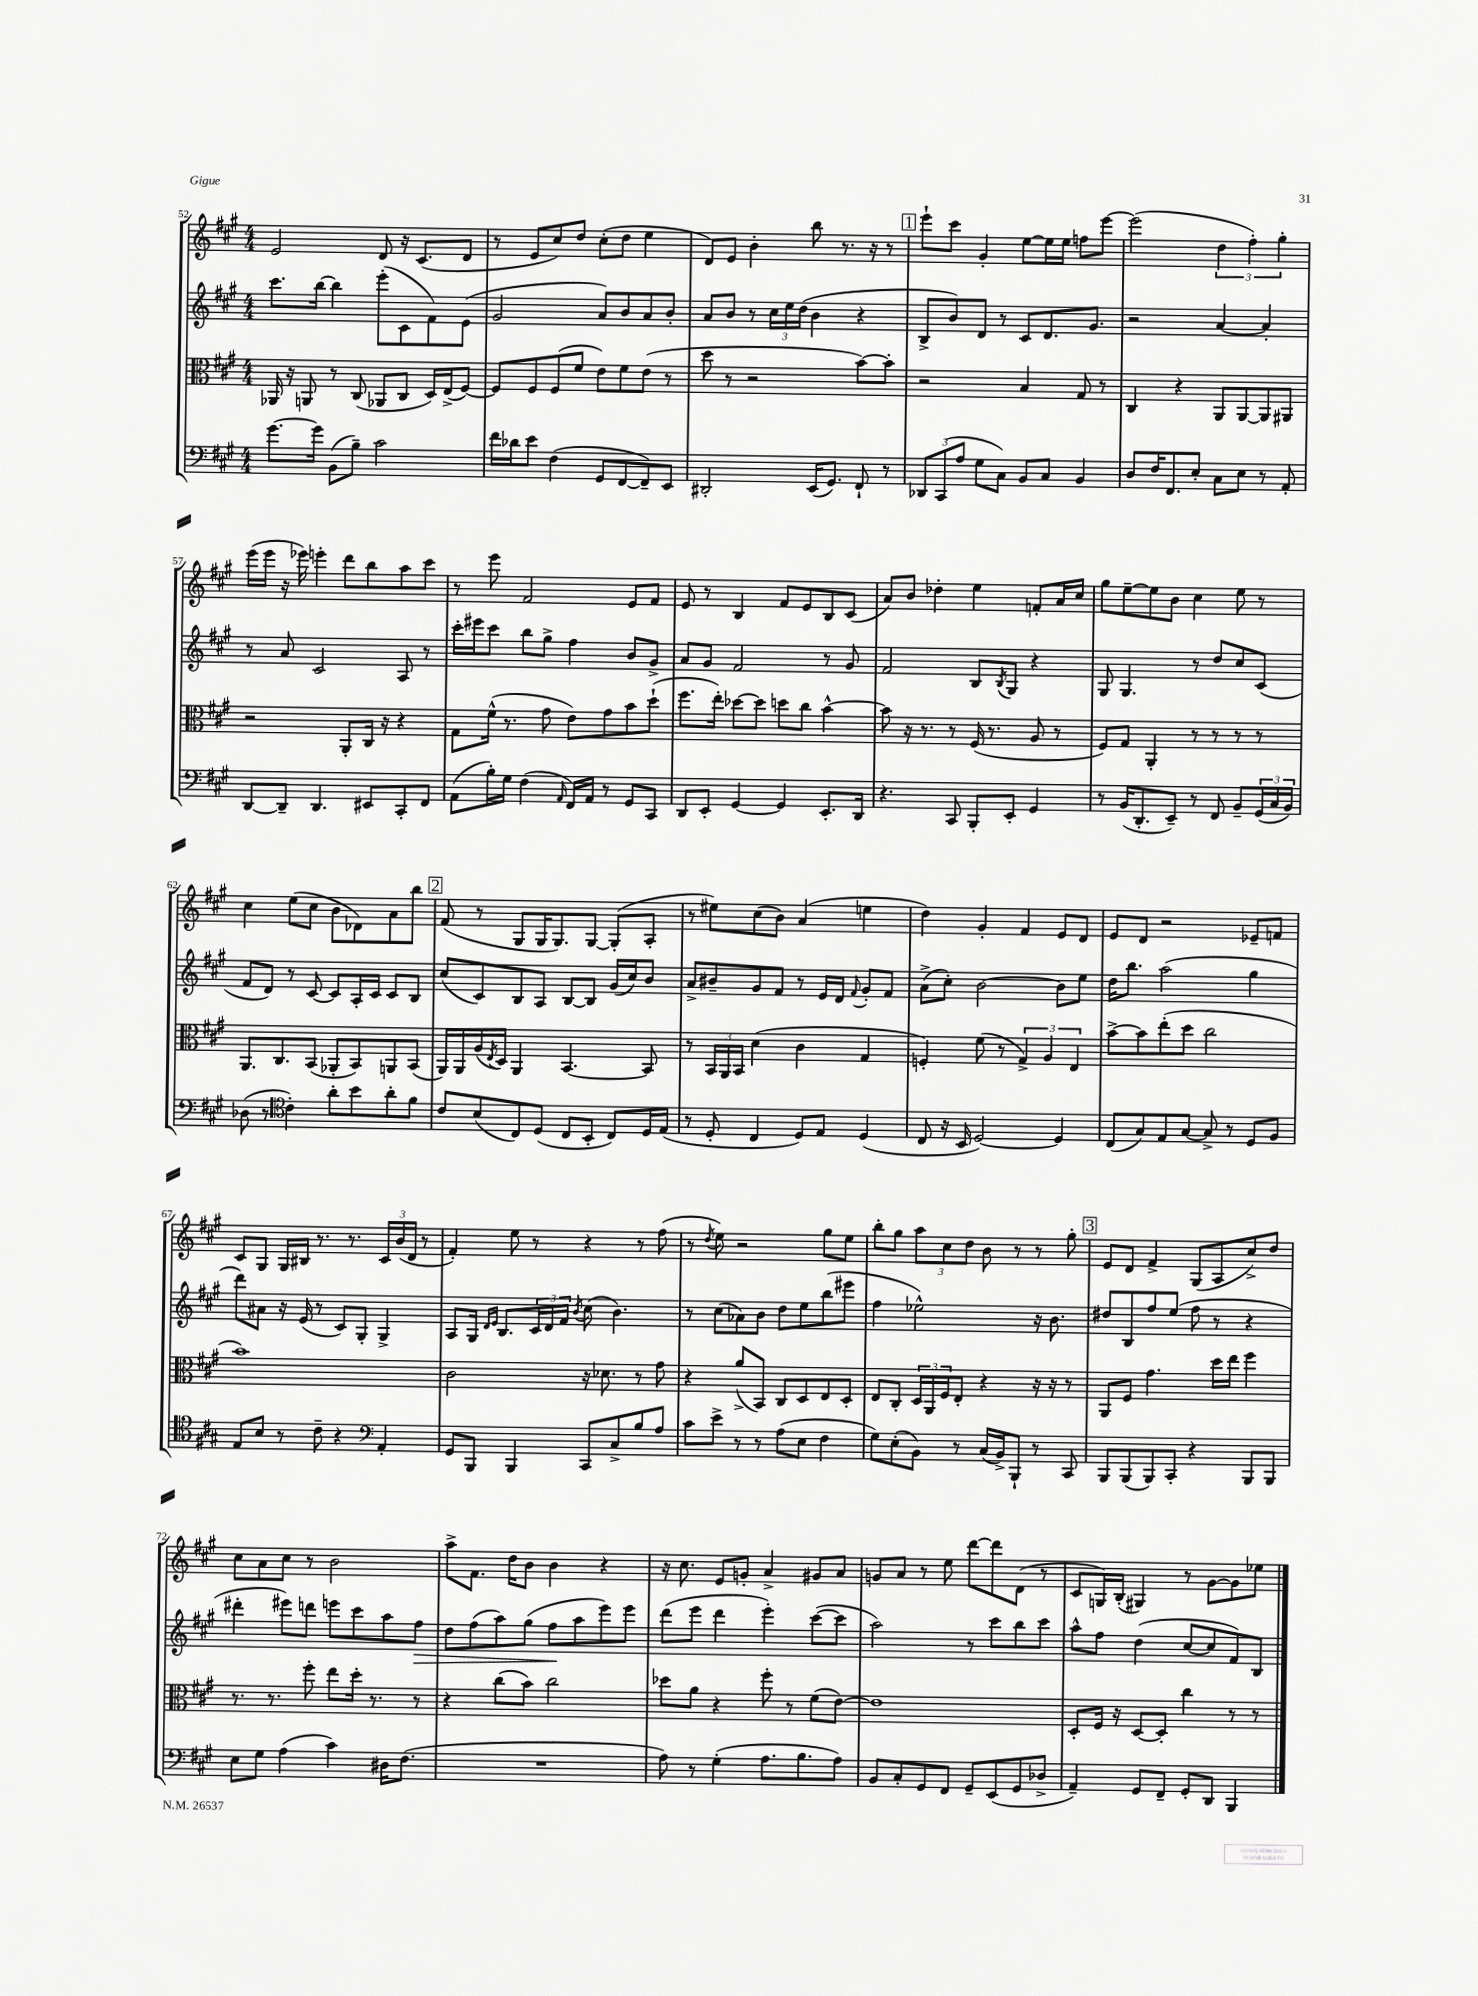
<<
\new StaffGroup <<
\new Staff = "s0" {
    \clef treble \key a \major \numericTimeSignature \time 4/4
    e'2 d'8 r16 cis'8.( d'8 |
    r8 e'8 cis''8) d''8 cis''8-.( d''8 e''4 |
    d'8) e'8 b'4-. b''8 r8. r16 r8 |
    \mark \markup { \box "1" } e'''8-! cis'''8 gis'4-. e''8~ e''16 e''16 f''8 e'''8~ |
    e'''2( \tuplet 3/2 { d''4 fis''4-.) gis''4-. } |
    e'''16( e'''16 r16 ees'''16) e'''4-. d'''8 b''8 a''8 cis'''8 |
    r8 e'''8 fis'2 e'8 fis'8 |
    e'8 r8 b4 fis'8 e'8 b8 cis'8( |
    a'8) b'8 des''4-. e''4 f'8-. a'16 cis''16 |
    gis''8 e''8~-- e''8 b'8 cis''4 e''8 r8 |
    cis''4 e''8( cis''8 b'8 des'8) a'8 b''8 |
    \mark \markup { \box "2" } fis'8( r8 gis8 gis16 gis8.) gis8~ gis8-.( a8-. |
    r8 eis''8) cis''8( b'8) a'4( e''4 |
    d''4) gis'4-. fis'4 e'8 d'8 |
    e'8 d'8 r2 ees'8-- f'8 |
    cis'8 gis8 gis16 bis16 r8. r8. \tuplet 3/2 { cis'16 b'16( d'16 } r8 |
    fis'4-.) e''8 r8 r4 r8 fis''8( |
    r8 \acciaccatura { d''8 } e''8) r2 gis''8 e''8 |
    b''8-. gis''8 \tuplet 3/2 { a''8 cis''8 d''8 } b'8 r8 r8 gis''8-. |
    \mark \markup { \box "3" } e'8 d'8 fis'4-> gis8( a8 cis''8->) d''8 |
    cis''8 a'8 cis''8 r8 b'2 |
    a''8-> fis'8. d''16 b'8 b'4 r4 |
    r16 cis''8. e'8 g'8-. a'4-> gis'8 a'8 |
    g'8 a'8 r8 e''8 d'''8~ d'''8 d'8( r8 |
    cis'8 g16) b16-.( gis4) r8 gis'8~ gis'8 ees''8 \bar "|." |
}
\new Staff = "s1" {
    \clef treble \key a \major \numericTimeSignature \time 4/4
    cis'''8. b''16~ b''4 e'''8-.( cis'8 fis'8) e'8( |
    gis'2 a'8) b'8 a'8 b'8-. |
    a'8 b'8 r8 \tuplet 3/2 { cis''16 e''16 d''16( } b'4 r4 |
    \mark \markup { \box "1" } b8-> b'8) d'8 r8 cis'8 d'8. gis'8. |
    r2 a'4~ a'4-. |
    r8 a'8 cis'2 a8 r8 |
    cis'''16-. eis'''16 cis'''8 b''8 gis''8-> fis''4 b'8 gis'8-> |
    a'8 gis'8 fis'2 r8 gis'8 |
    fis'2 b8 \acciaccatura { b8 } gis8 r4 |
    gis8 gis4. r8 d''8 cis''8 cis'8( |
    fis'8 d'8) r8 cis'8~ cis'8 a16-. cis'16 cis'8 b8 |
    \mark \markup { \box "2" } cis''8( cis'8) b8 a8 b8~ b8 gis'16( cis''16) b'8 |
    a'8-> bis'8-- gis'8 fis'8 r8 e'16 d'16 \appoggiatura { fis'8 } gis'8-. fis'8 |
    a'8->( cis''8-.) b'2~ b'8 e''8 |
    d''16 b''8. a''2( gis''4 |
    d'''8) ais'8 r16 e'16( r8 cis'8) gis8-. gis4-> |
    a8 gis16 \grace { d'16 e'16 } b8. \tuplet 3/2 { cis'16 d'16 fis'16 } \acciaccatura { b'8 } cis''8( b'4.) |
    r8 cis''8( aes'8) b'8 d''8 e''8 b''8( eis'''8 |
    fis''4 ees''2-^) r16 b'8. |
    \mark \markup { \box "3" } dis''8 b8 fis''8 e''8( fis''8 r8 r4 |
    dis'''4-. eis'''8) d'''8 e'''8 cis'''8 a''8 fis''8\> |
    d''8 fis''8( a''8) gis''8( fis''8\! a''8 e'''8) e'''8 |
    d'''8( e'''8 d'''4 e'''4-.) cis'''8~( cis'''8 |
    a''2) r8 cis'''8 b''8 cis'''8 |
    a''8-^ fis''8 d''4( cis''8~ cis''8 fis'8) b8 \bar "|." |
}
\new Staff = "s2" {
    \clef alto \key a \major \numericTimeSignature \time 4/4
    aes,16 r16 a,8 r8 cis8( aes,8 cis8 d16) e16->( fis8~) |
    fis8 fis8 fis8( fis'8 e'8) fis'8 e'8( r8 |
    d''8 r8 r2 b'8~) b'8-. |
    \mark \markup { \box "1" } r2 b4 gis8 r8 |
    cis4 r4 a,8 a,8~ a,8 ais,8 |
    r2 a,8-. cis16 r16 r4 |
    gis8 fis'16-^( r8. gis'8 e'8) gis'8 b'8 d''8-!( |
    fis''8. e''16-.) des''8~ des''8 d''8 cis''8 b'4~-^ |
    b'8 r16 r8. r8 fis16( r8. a8 r8 |
    fis8) gis8 a,4-. r8 r8 r8 r8 |
    a,8. cis8. b,8( aes,8-. b,8) a,8 b,8( |
    \mark \markup { \box "2" } a,16) a,16 a16( \acciaccatura { e8 } d16) a,4 b,4.~ b,8 |
    r8 \tuplet 3/2 { b,16 a,16 b,16 } d'4( cis'4 gis4 |
    f4-.) fis'8( r8 \tuplet 3/2 { gis4->) a4 e4 } |
    b'8~-> b'8 e''8-.( d''8 cis''2 |
    b'1) |
    cis'2 r16 des'8. r8 gis'8 |
    r4 a'8->( b,8) cis8 d8 e8 d8-. |
    e8 cis8-. \tuplet 3/2 { d16 a,16 fis16 } e8-. r4 r16 r16 r8 |
    \mark \markup { \box "3" } a,8 fis8 gis'4. d''16 e''16 fis''4 |
    r8. r8. fis''8-. e''8 d''16-. r8. r8 |
    r4 cis''8( b'8) cis''2 |
    des''8 a'8 r4 fis''8-. r8 fis'8( e'8~) |
    e'1 |
    d8-. fis16 r16 d8~ d8-. cis''4 r8 r8 \bar "|." |
}
\new Staff = "s3" {
    \clef bass \key a \major \numericTimeSignature \time 4/4
    gis'8.~ gis'16 b,8( b8--) cis'2 |
    fis'16 des'16 e'8 fis4( gis,8 fis,8~ fis,8--) e,8 |
    dis,2-. e,16( gis,8.) fis,8-! r8 |
    \mark \markup { \box "1" } \tuplet 3/2 { des,8 cis,8( a8 } gis8 cis8) b,8 cis8 b,4 |
    d8 fis16 fis,8. e8-. cis8 e8 r8 a,8-. |
    d,8~ d,8-- d,4. eis,8 cis,8-. fis,8 |
    a,8( b16-.) gis16 fis4( \grace { a,16 } fis,16) a,16 r8 gis,8 cis,8 |
    d,8 e,8-. gis,4~ gis,4 e,8.-. d,16 |
    r4. cis,8 b,,8-. e,8-. gis,4 |
    r8 b,16( d,8.-. e,8--) r8 fis,8 b,8-- \tuplet 3/2 { gis,16( cis16 b,16) } |
    des8( r8 \clef tenor cis'4-.) a'8-. b'8 a'8-. fis'8 |
    \mark \markup { \box "2" } cis'8 b8( cis8) d8( cis8 b,8-. cis8) d16 e16( |
    r8 d8-. cis4 d8) e8 d4( |
    cis8 r16 b,16 d2~) d4 |
    cis8( gis8) e8 gis8~ gis8-> r8 d8 fis8 |
    e8 b8 r8 cis'8-- r4 \clef bass a,4-. |
    gis,8 b,,8 b,,4 cis,8 cis8-> b8 a8 |
    cis'8 e'8-> r8 r8 a8( e8 fis4 |
    gis8) e8-.( b,8) r8 cis16( b,16->) b,,8-! r8 cis,8 |
    \mark \markup { \box "3" } b,,8 b,,8( b,,8) cis,8-. r4 b,,8 b,,8 |
    e8 gis8 a4( cis'4) dis16 fis8.( |
    R1 |
    a8) r8 gis4-.( a8. b8. a8) |
    b,8 cis8-. gis,8 fis,8 gis,8-- e,8( gis,8 des8-> |
    a,4--) gis,8 fis,8-- gis,8-. d,8 b,,4 \bar "|." |
}
>>
>>
\layout { \context { \Score currentBarNumber = #52 } }
